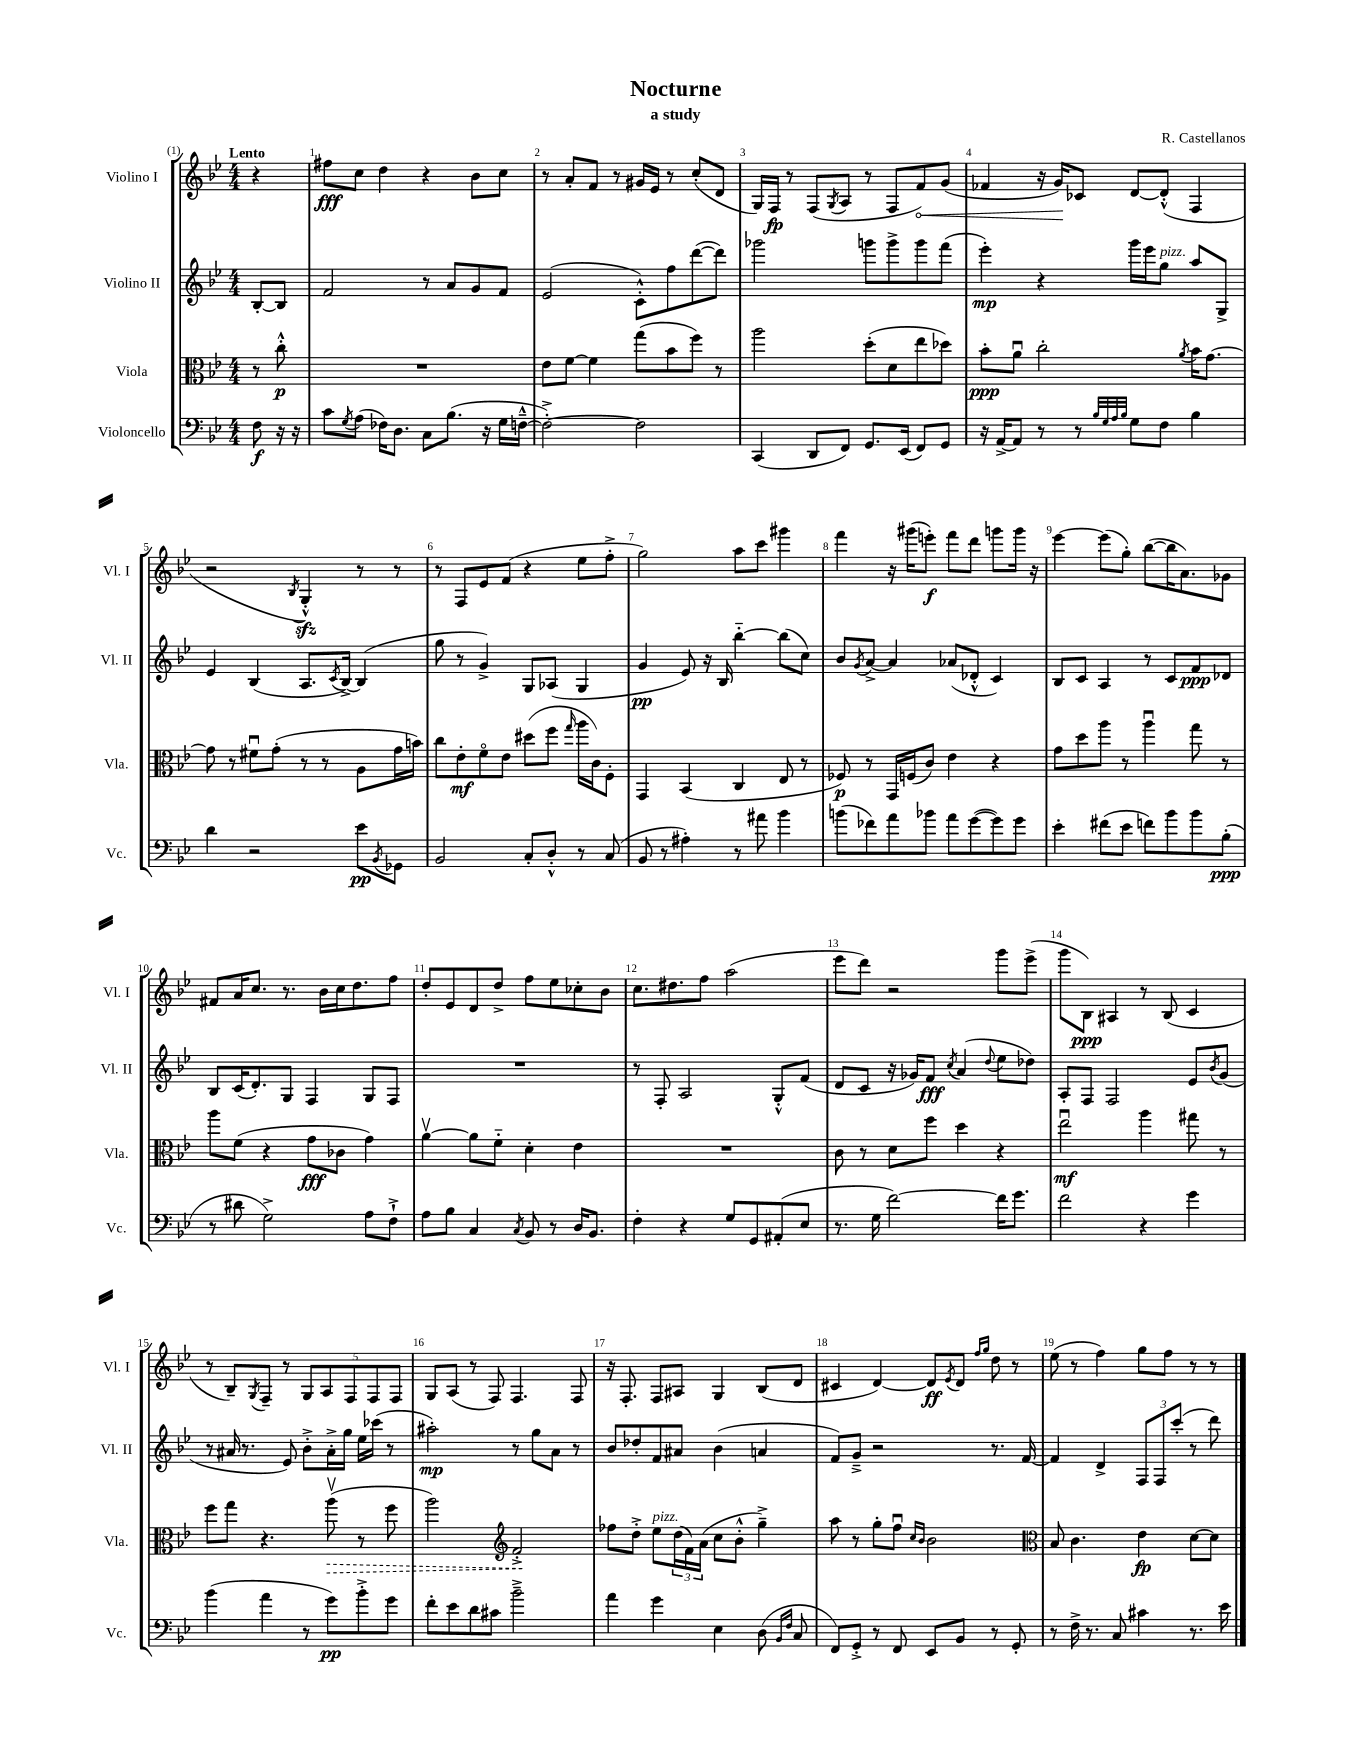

**kern	**kern	**kern	**kern
*staff4	*staff3	*staff2	*staff1
*clefF4	*clefC3	*clefG2	*clefG2
*k[b-e-]	*k[b-e-]	*k[b-e-]	*k[b-e-]
*M4/4	*M4/4	*M4/4	*M4/4
8F	8r	[8B-'	4r
16r	8cc'^^	8B-]	.
16r	.	.	.
=	=	=	=
8c	1r	2f	8ff#
8qG	.	.	.
(8A	.	.	8cc
16F-)	.	.	4dd
8.D	.	.	.
8C	.	8r	4r
(8.B-	.	8a	.
.	.	8g	8b-
16r	.	.	.
16G	.	8f	8cc
[16F~^^	.	.	.
=	=	=	=
2F'^_)	8e-	(2e-	8r
.	[8f	.	8a'
.	4f]	.	8f
.	.	.	8r
2F]	(8gg	8c'^^)	16g#
.	.	.	16e-
.	8b-	8ff	8r
.	8ff)	([8ddd	(8cc'
.	8r	8ddd])	8d
=	=	=	=
(4CC	2aa	2ggg-	16G)
.	.	.	16F
.	.	.	8r
8DD	.	.	(8F
.	.	.	8qG
8FF)	.	.	8A
8.GG	(8dd'	8ggg	8r
.	8d	8ggg^	8F
(16EE-	.	.	.
8FF)	8ee-	8ggg	8f)
8GG	8dd-)	(8fff	(8g
=	=	=	=
16r	8b-'	4eee-')	4f-
[16AA^	.	.	.
8AA]	8au	.	.
8r	2cc'	4r	16r
.	.	.	16g)
8r	.	.	8c-
32qqB-	.	.	.
32qqG	.	.	.
32qqA	.	.	.
32qqB-	.	.	.
8G	.	16ggg	[8d
.	.	16eee-	.
8F	.	8gg	(8d'^^]
.	8qa	.	.
4B-	16b-	8aa	4F
.	[8.g	.	.
.	.	8G^	.
=	=	=	=
4d	8g]	4e-	2r
.	8r	.	.
2r	8f#u	(4B-	.
.	(8g'	.	.
.	.	.	8qB-
.	8r	8.A	4G'^^)
.	8r	.	.
.	.	8qc	.
.	.	[16B-^)	.
8e-	8A	(4B-]	8r
8qBB-	.	.	.
8GG-	16g	.	8r
.	16b)	.	.
=	=	=	=
2BB-	8cc	8gg	8r
.	8e-'	8r	8F
.	8fo	4g^)	8e-
.	8e-	.	(8f
8C'	(8dd#	8G	4r
8D'^^	8ff	(8A-	.
.	16qqgg	.	.
8r	16aa	4G	8ee-
.	16c)	.	.
(8C	8F'	.	8ff'^
=	=	=	=
8BB-	4GG	4g	2gg)
8r	.	.	.
4A#')	(4BB-	8e-)	.
.	.	16r	.
.	.	16B-	.
8r	4C	[4bb-'~	8aa
8a#	.	.	8ccc
4b-	8E-	(8bb-]	4ggg#
.	8r	8cc)	.
=	=	=	=
(8b	8F-)	8b-	4fff
.	.	8qg	.
8f-)	8r	[8a^	.
8a	16GG	4a]	16r
.	(16F	.	(16ggg#
8b-	8c)	.	8eee')
8a	4e-	(8a-	8fff
([8g	.	8d-'^^	8ddd
8g])	4r	4c)	8ggg
8g	.	.	16ggg
.	.	.	16r
=	=	=	=
4e-'	8g	8B-	[4eee-
.	8dd	8c	.
(8f#	8aa	4A	(8eee-]
8e-	8r	.	8gg')
8f)	4aau	8r	([8bb-
8b-	.	8c	16bb-]
.	.	.	8.a)
8b-	8gg	8f	.
(8B-'	8r	8d-	8g-
=	=	=	=
8r	8aa	8B-	8f#
8d#	(8f	(16c	16a
.	.	8.d')	8.cc
2G^)	4r	.	.
.	.	8G	8.r
.	8g	4F	.
.	.	.	16b-
.	8c-	.	16cc
.	.	.	8.dd
8A	4g)	8G	.
8F`^	.	8F	8ff
=	=	=	=
8A	[4av	1r	8dd'
8B-	.	.	8e-
4C	8a]	.	8d
.	8f'~	.	8dd^
8qC	.	.	.
8BB-	4d'	.	8ff
8r	.	.	8ee-
16D	4e-	.	8cc-'
8.BB-	.	.	.
.	.	.	8b-
=	=	=	=
4F'	1r	8r	8.cc
.	.	8F'	.
.	.	.	8.dd#
4r	.	2A	.
.	.	.	8ff
8G	.	.	(2aa
8GG	.	.	.
(8AA#'	.	8G'^^	.
8E-	.	(8f	.
=	=	=	=
8.r	8c	8d	8eee-
.	8r	8c	8ddd)
16G	.	.	.
[2f)	8d	16r	2r
.	.	16g-)	.
.	8ff	8f	.
.	.	8qcc	.
.	4dd	(4a	.
.	.	8qqdd	.
16f]	4r	8ee-	8ggg
8.g	.	.	.
.	.	8dd-)	(8eee-^
=	=	=	=
2f	2ee-u	8A'	8ggg
.	.	8F	8B-)
.	.	2F	4A#
4r	4aa	.	8r
.	.	.	(8B-
4g	8gg#	8e-	4c
.	.	8qb-	.
.	8r	(8g	.
=	=	=	=
(4b-	8ff	8r	8r
.	8gg	16a#	8B-~)
.	.	8.r	.
.	.	.	8qG
4a	4.r	.	8F~
.	.	8e-)	8r
8r	.	8b-'^	10G
.	.	.	10A
8g)	(8aav	16a#'^	.
.	.	16gg	.
.	.	.	10F
8b-'^	8r	16ee-	.
.	.	.	10F
.	.	(16ccc-	.
8g	8ff	8r	.
.	.	.	10F
=	=	=	=
8f'	2aa)	2aa#')	8G
8e-	.	.	(8A
8d	.	.	8r
8c#	.	.	8F)
*	*clefG2	*	*
2b-~^	2f'^	8r	4.F
.	.	8gg	.
.	.	8a	.
.	.	8r	8F
=	=	=	=
4a	8ff-	8b-	16r
.	.	.	8.F'
.	8dd'^	8dd-'	.
4g	8ee-	8f	8F
.	(24dd	8a#	8A#
.	24f)	.	.
.	(24a	.	.
4E-	8cc	(4b-	4G
.	8b-'^^	.	.
(8D	4gg~^)	4a	(8B-
16qqBB-	.	.	.
16qqF	.	.	.
8C	.	.	8d
=	=	=	=
8FF)	8aa	8f)	4c#
8GG'^	8r	8g~^	.
8r	8gg'	2r	[4d)
8FF	8ffu	.	.
.	16qqcc	.	.
.	16qqb-	.	.
8EE-	2b-	.	8d]
.	.	.	8qe-
8BB-	.	.	8d
.	.	.	16qqff
.	.	.	16qqgg
8r	.	8.r	8dd
8GG'	.	.	8r
.	.	[16f	.
=	=	=	=
*	*clefC3	*	*
8r	8B-	4f]	(8ee-
16F^	4.c	.	8r
8.r	.	.	.
.	.	4d^	4ff)
8C	.	.	.
4c#	4e-	12F	8gg
.	.	12F	.
.	.	.	8ff
.	.	(12ccc'	.
8.r	[8d	8r	8r
.	8d]	8ddd)	8r
16e-	.	.	.
==	==	==	==
*-	*-	*-	*-
